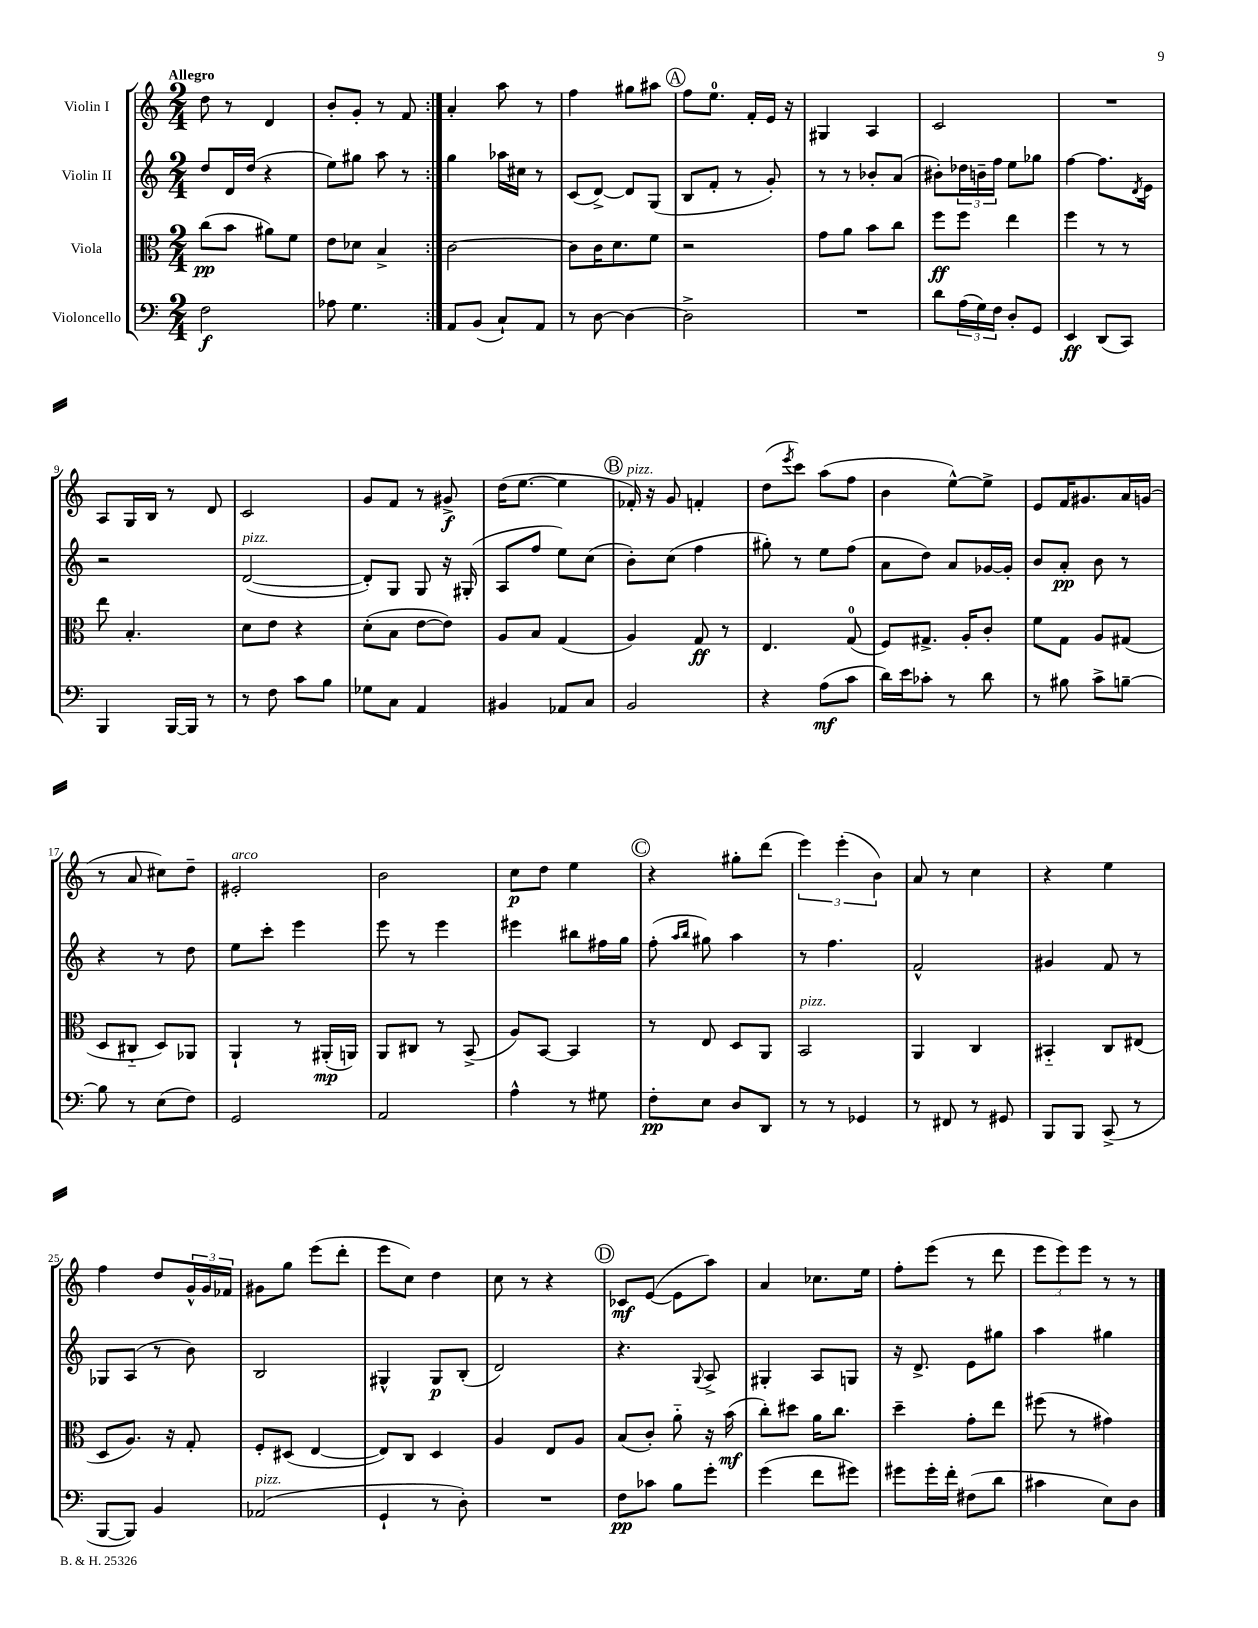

**kern	**dynam	**kern	**dynam	**kern	**dynam	**kern	**dynam
*part4	*part4	*part3	*part3	*part2	*part2	*part1	*part1
*staff4	*staff4	*staff3	*staff3	*staff2	*staff2	*staff1	*staff1
*I"Violoncello	*	*I"Viola	*	*I"Violin II	*	*I"Violin I	*
*clefF4	*	*clefC3	*	*clefG2	*	*clefG2	*
*k[]	*	*k[]	*	*k[]	*	*k[]	*
*M2/4	*	*M2/4	*	*M2/4	*	*M2/4	*
=1	=1	=1	=1	=1	=1	=1	=1
!	!	!	!	!	!	!LO:TX:a:B:t=Allegro	!
2F\	f	(8cc\L	pp	8dd/L	.	8dd\	.
.	.	8b\J	.	16d/L	.	8r	.
.	.	.	.	(16dd/JJ	.	.	.
.	.	8a#X\L)	.	4r	.	4d/	.
.	.	8f\J	.	.	.	.	.
=2	=2	=2	=2	=2	=2	=2	=2
8A-X\	.	8e\L	.	8ee\L)	.	8b'/L	.
4.G\	.	8d-X\J	.	8gg#X\J	.	8g'/J	.
.	.	4B^/	.	8aa\	.	8r	.
.	.	.	.	8r	.	8f/	.
=3:|!	=3:|!	=3:|!	=3:|!	=3:|!	=3:|!	=3:|!	=3:|!
8AA/L	.	[2c\	.	4gg\	.	4a'/	.
(8BB/J	.	.	.	.	.	.	.
8C`/L)	.	.	.	16aa-X\LL	.	8aa\	.
.	.	.	.	16cc#X\JJ	.	.	.
8AA/J	.	.	.	8r	.	8r	.
=4	=4	=4	=4	=4	=4	=4	=4
8r	.	8c\L]	.	(8c/L	.	4ff\	.
[8D\	.	16c\K	.	[8d^/J)	.	.	.
.	.	8.d\	.	.	.	.	.
4D\_	.	.	.	8d/L]	.	8gg#X\L	.
.	.	8f\J	.	(8G/J	.	8aa#X\J	.
!!LO:REH:place=s1:t=A
=5	=5	=5	=5	=5	=5	=5	=5
2D^\]	.	2r	.	8B/L	.	8ff\L	.
.	.	.	.	8f'/J	.	8.ee\J	.
.	.	.	.	8r	.	.	.
.	.	.	.	.	.	16f'/LL	.
.	.	.	.	8g'/)	.	16e/JJ	.
.	.	.	.	.	.	16r	.
=6	=6	=6	=6	=6	=6	=6	=6
2r	.	8g\L	.	8r	.	4G#X/	.
.	.	8a\J	.	8r	.	.	.
.	.	8b\L	.	8b-X'/L	.	4A/	.
.	.	8cc\J	.	(8a/J	.	.	.
=7	=7	=7	=7	=7	=7	=7	=7
8d\L	.	8ff\L	ff	8b#X'\L)	.	2c/	.
(24A\L	.	8ff\J	.	24dd-X\L	.	.	.
24G\)	.	.	.	24bn~\	.	.	.
24F\JJ	.	.	.	24ff\JJ	.	.	.
8D'/L	.	4ee\	.	8ee\L	.	.	.
8GG/J	.	.	.	8gg-X\J	.	.	.
=8	=8	=8	=8	=8	=8	=8	=8
4EE/	ff	4ff\	.	[4ff\	.	2r	.
(8DD/L	.	8r	.	8.ff\L]	.	.	.
8CC/J)	.	8r	.	.	.	.	.
.	.	.	.	8qd/	.	.	.
.	.	.	.	16e\Jk	.	.	.
!!LO:LB:g=z
=9	=9	=9	=9	=9	=9	=9	=9
4BBB/	.	8ee\	.	2r	.	8A/L	.
.	.	4.B'/	.	.	.	16G/L	.
.	.	.	.	.	.	16B/JJ	.
[16BBB/LL	.	.	.	.	.	8r	.
16BBB/JJ]	.	.	.	.	.	.	.
8r	.	.	.	.	.	8d/	.
=10	=10	=10	=10	=10	=10	=10	=10
!	!	!	!	!LO:TX:a:i:t=pizz.	!	!	!
8r	.	8d\L	.	([2d/	.	2c/	.
8F\	.	8e\J	.	.	.	.	.
8c\L	.	4r	.	.	.	.	.
8B\J	.	.	.	.	.	.	.
=11	=11	=11	=11	=11	=11	=11	=11
8G-X\L	.	(8d'\L	.	8d'/L])	.	8g/L	.
8C\J	.	8B\J	.	8G/J	.	8f/J	.
4AA/	.	[8e\L	.	8G/	.	8r	.
.	.	8e\J])	.	16r	.	8g#X^/	f
.	.	.	.	(16G#X'/	.	.	.
=12	=12	=12	=12	=12	=12	=12	=12
4BB#X/	.	8A/L	.	8A/L	.	(16dd\KL	.
.	.	.	.	.	.	[8.ee\J	.
.	.	8B/J	.	8ff/J	.	.	.
8AA-X/L	.	(4G/	.	8ee\L)	.	4ee\]	.
8C/J	.	.	.	(8cc\J	.	.	.
!!LO:REH:place=s1:t=B
=13	=13	=13	=13	=13	=13	=13	=13
!	!	!	!	!	!	!LO:TX:a:i:t=pizz.	!
2BB/	.	4A/)	.	8b'\L)	.	16f-X'/)	.
.	.	.	.	.	.	16r	.
.	.	.	.	(8cc\J	.	8g/	.
.	.	8G/	ff	4ff\	.	4fn'/	.
.	.	8r	.	.	.	.	.
=14	=14	=14	=14	=14	=14	=14	=14
4r	.	4.E/	.	8gg#X'\)	.	(8dd\L	.
.	.	.	.	.	.	8qeee/	.
.	.	.	.	8r	.	8ccc\J)	.
(8A\L	mf	.	.	8ee\L	.	(8aa\L	.
8c\J	.	(8G/	.	(8ff\J	.	8ff\J	.
=15	=15	=15	=15	=15	=15	=15	=15
16d\LL)	.	8F/L)	.	8a\L	.	4b\	.
16e\J	.	.	.	.	.	.	.
8c-X'\J	.	8.G#X^/J	.	8dd\J)	.	.	.
8r	.	.	.	8a/L	.	[8ee^^\L)	.
.	.	16A'/KL	.	.	.	.	.
8d\	.	8c'/J	.	[16g-X/L	.	8ee^\J]	.
.	.	.	.	16g-'/JJ]	.	.	.
=16	=16	=16	=16	=16	=16	=16	=16
8r	.	8f\L	.	8b/L	.	8e/L	.
8B#X\	.	8G\J	.	8a'/J	pp	16f/K	.
.	.	.	.	.	.	8.g#X/	.
8c^\L	.	8A/L	.	8b\	.	.	.
[8Bn~\J	.	(8G#X/J	.	8r	.	16a/L	.
.	.	.	.	.	.	(16gn/JJ	.
!!LO:LB:g=z
=17	=17	=17	=17	=17	=17	=17	=17
8B\]	.	8D/L	.	4r	.	8r	.
8r	.	8C#X/J	.	.	.	8a/	.
(8E\L	.	8D/L)	.	8r	.	8cc#X\L)	.
8F\J)	.	8AA-X/J	.	8dd\	.	8dd~\J	.
=18	=18	=18	=18	=18	=18	=18	=18
!	!	!	!	!	!	!LO:TX:a:i:t=arco	!
2GG/	.	4AA`/	.	8ee\L	.	2e#X'/	.
.	.	.	.	8ccc'\J	.	.	.
.	.	8r	.	4eee\	.	.	.
.	.	(16AA#X'/LL	mp	.	.	.	.
.	.	16AAn/JJ)	.	.	.	.	.
=19	=19	=19	=19	=19	=19	=19	=19
2AA/	.	8AA/L	.	8eee\	.	2b\	.
.	.	8C#X/J	.	8r	.	.	.
.	.	8r	.	4eee\	.	.	.
.	.	(8BB^/	.	.	.	.	.
=20	=20	=20	=20	=20	=20	=20	=20
4A^^\	.	8A/L)	.	4eee#X\	.	8cc\L	p
.	.	[8BB/J	.	.	.	8dd\J	.
8r	.	4BB/]	.	8bb#X\L	.	4ee\	.
8G#X\	.	.	.	16ff#X\L	.	.	.
.	.	.	.	16gg\JJ	.	.	.
!!LO:REH:place=s1:t=C
=21	=21	=21	=21	=21	=21	=21	=21
8F'\L	pp	8r	.	(8ff'\	.	4r	.
.	.	.	.	16qqaa/LL	.	.	.
.	.	.	.	16qqbb/JJ	.	.	.
8E\J	.	8E/	.	8gg#X\)	.	.	.
8D/L	.	8D/L	.	4aa\	.	8gg#X'\L	.
8DD/J	.	8AA/J	.	.	.	(8ddd\J	.
=22	=22	=22	=22	=22	=22	=22	=22
!	!	!LO:TX:a:i:t=pizz.	!	!	!	!	!
8r	.	2BB/	.	8r	.	6eee\)	.
8r	.	.	.	4.ff\	.	.	.
.	.	.	.	.	.	(6eee'\	.
4GG-X/	.	.	.	.	.	.	.
.	.	.	.	.	.	6b\)	.
=23	=23	=23	=23	=23	=23	=23	=23
8r	.	4AA/	.	2f^^/	.	8a/	.
8FF#X/	.	.	.	.	.	8r	.
8r	.	4C/	.	.	.	4cc\	.
8GG#X/	.	.	.	.	.	.	.
=24	=24	=24	=24	=24	=24	=24	=24
8BBB/L	.	4BB#X/	.	4g#X/	.	4r	.
8BBB/J	.	.	.	.	.	.	.
(8CC^/	.	8C/L	.	8f/	.	4ee\	.
8r	.	(8E#X/J	.	8r	.	.	.
!!LO:LB:g=z
=25	=25	=25	=25	=25	=25	=25	=25
[8BBB/L	.	8D/L	.	8G-X/L	.	4ff\	.
8BBB/J])	.	8.A/J)	.	(8A/J	.	.	.
4BB/	.	.	.	8r	.	8dd/L	.
.	.	16r	.	.	.	.	.
.	.	8G'/	.	8b\)	.	24g^^/L	.
.	.	.	.	.	.	24g/	.
.	.	.	.	.	.	24f-X/JJ	.
=26	=26	=26	=26	=26	=26	=26	=26
!LO:TX:a:i:t=pizz.	!	!	!	!	!	!	!
(2AA-X/	.	8F'/L	.	2B/	.	8g#X\L	.
.	.	(8D#X/J	.	.	.	8gg\J	.
.	.	[4E/	.	.	.	(8eee\L	.
.	.	.	.	.	.	8ddd'\J	.
=27	=27	=27	=27	=27	=27	=27	=27
4GG`/	.	8E/L])	.	4G#X^^/	.	8eee\L	.
.	.	8C/J	.	.	.	8cc\J)	.
8r	.	4D/	.	8G#/L	p	4dd\	.
8D'\)	.	.	.	(8B'/J	.	.	.
=28	=28	=28	=28	=28	=28	=28	=28
2r	.	4A/	.	2d/)	.	8cc\	.
.	.	.	.	.	.	8r	.
.	.	8E/L	.	.	.	4r	.
.	.	8A/J	.	.	.	.	.
!!LO:REH:place=s1:t=D
=29	=29	=29	=29	=29	=29	=29	=29
8F\L	pp	(8B/L	.	4.r	.	8c-X/L	mf
8c-X\J	.	8c'/J)	.	.	.	([8e/J	.
8B\L	.	8a\	.	.	.	8e\L]	.
.	.	.	.	8qqG/	.	.	.
8g'\J	.	16r	.	8A^/	.	8aa\J)	.
.	.	(16b\	mf	.	.	.	.
=30	=30	=30	=30	=30	=30	=30	=30
(4g\	.	8cc'\L)	.	4G#X'/	.	4a/	.
.	.	8dd#X\J	.	.	.	.	.
8f\L	.	16a\KL	.	8A/L	.	8.cc-X\L	.
.	.	8.cc\J	.	.	.	.	.
8g#X\J)	.	.	.	8Gn/J	.	.	.
.	.	.	.	.	.	16ee\Jk	.
=31	=31	=31	=31	=31	=31	=31	=31
8g#X\L	.	4dd~\	.	16r	.	8ff'\L	.
.	.	.	.	8.d^/	.	.	.
16g#'\L	.	.	.	.	.	(8eee\J	.
16f'\JJ	.	.	.	.	.	.	.
(8F#X\L	.	8g'\L	.	8e\L	.	8r	.
8d\J	.	8ee\J	.	8gg#X\J	.	8ddd\	.
=32	=32	=32	=32	=32	=32	=32	=32
4c#X\	.	(8ff#X\	.	4aa\	.	12eee\L	.
.	.	.	.	.	.	12eee\)	.
.	.	8r	.	.	.	.	.
.	.	.	.	.	.	12eee\J	.
8E\L)	.	4g#X\)	.	4gg#X\	.	8r	.
8D\J	.	.	.	.	.	8r	.
==	==	==	==	==	==	==	==
*-	*-	*-	*-	*-	*-	*-	*-
